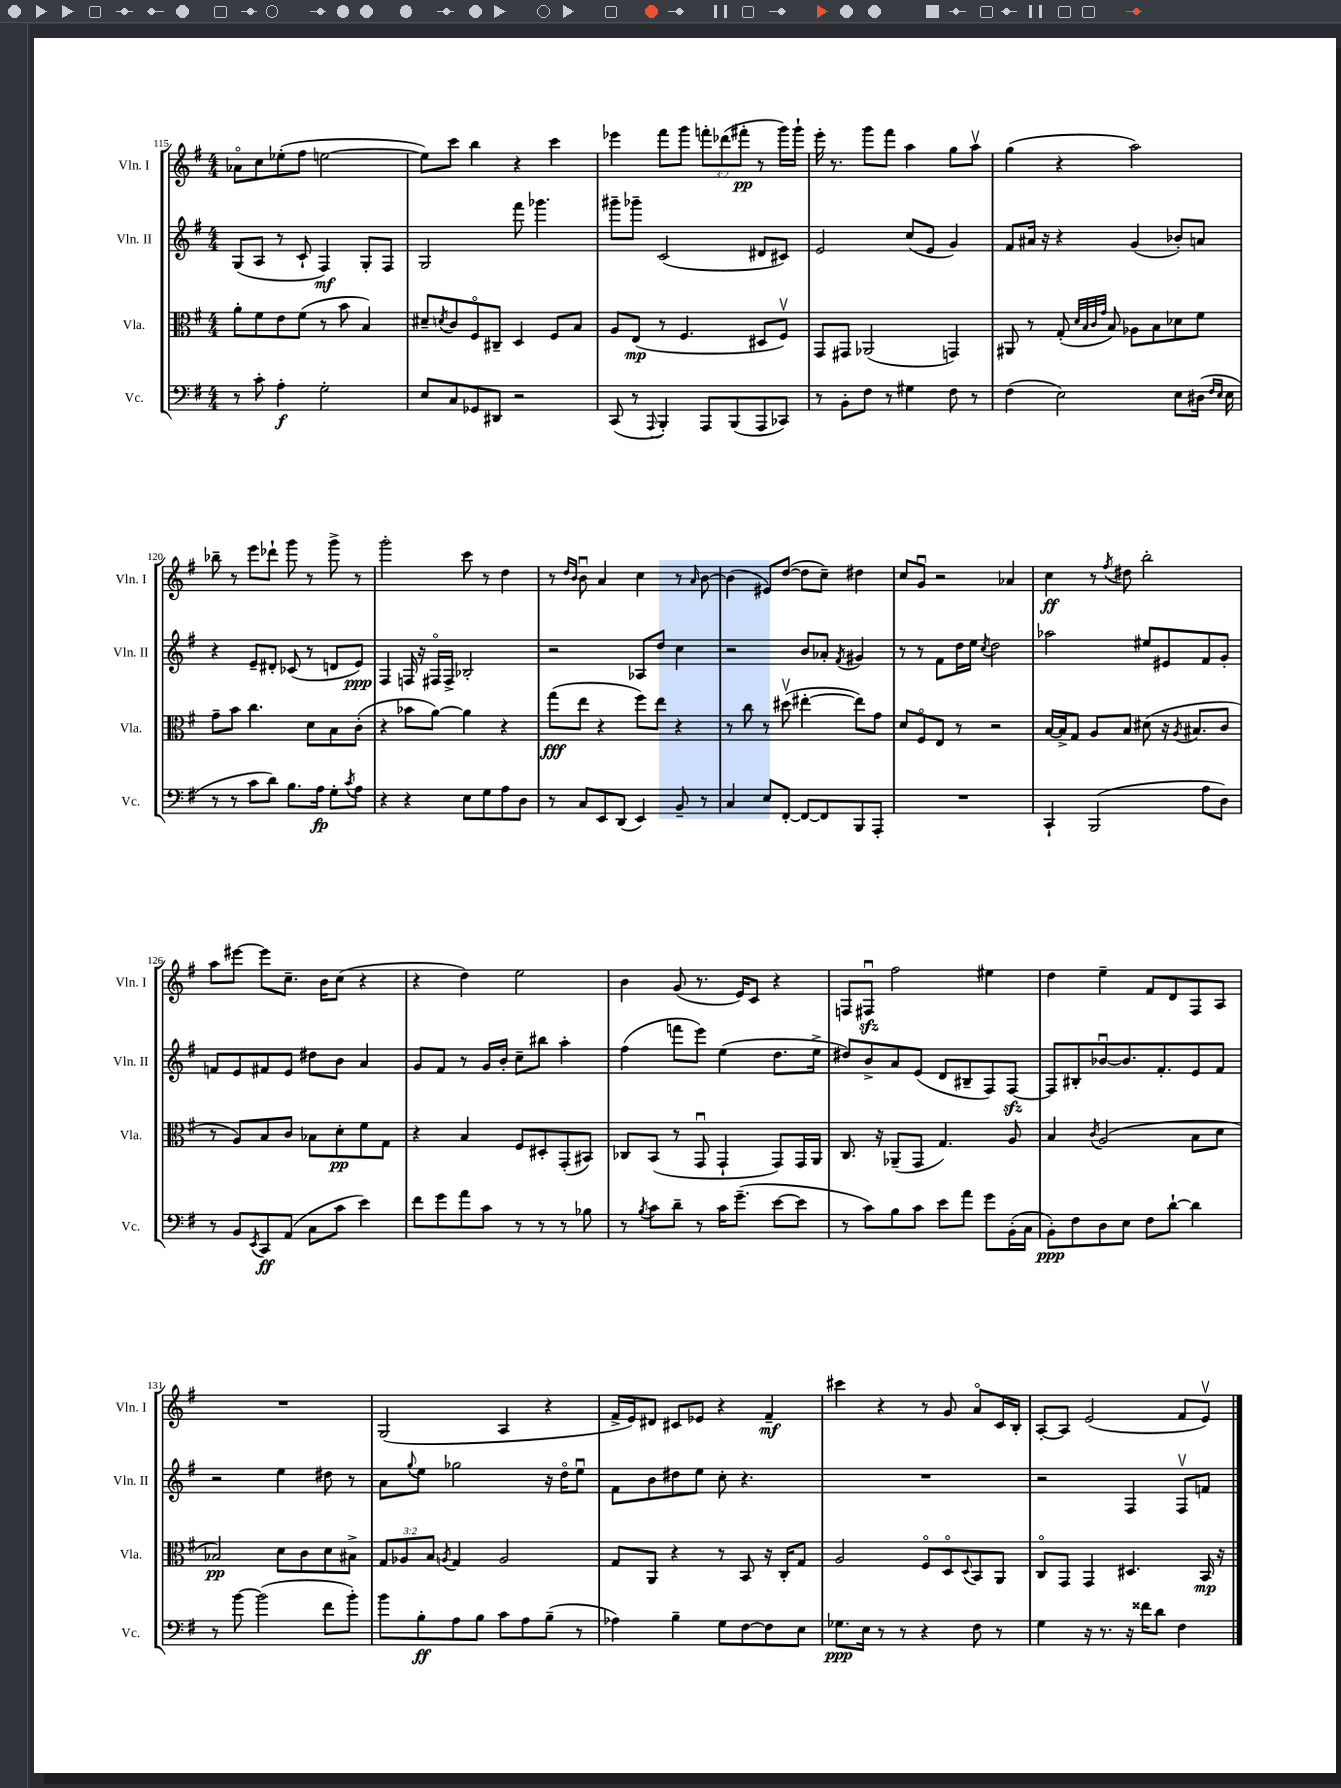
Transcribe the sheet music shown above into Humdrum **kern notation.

**kern	**dynam	**kern	**dynam	**kern	**dynam	**kern	**dynam
*part4	*part4	*part3	*part3	*part2	*part2	*part1	*part1
*staff4	*staff4	*staff3	*staff3	*staff2	*staff2	*staff1	*staff1
*I"Vc.	*	*I"Vla.	*	*I"Vln. II	*	*I"Vln. I	*
*I'Vc.	*	*I'Vla.	*	*I'Vln. II	*	*I'Vln. I	*
*clefF4	*	*clefC3	*	*clefG2	*	*clefG2	*
*k[f#]	*	*k[f#]	*	*k[f#]	*	*k[f#]	*
*M4/4	*	*M4/4	*	*M4/4	*	*M4/4	*
=115	=115	=115	=115	=115	=115	=115	=115
8r	.	8a'\L	.	(8G/L	.	8a-X\L	.
8c'\	.	8f#\	.	8A/J	.	8cc\	.
4A'\	f	8e\	.	8r	.	(8ee-X'\	.
.	.	(8f#\J	.	8c`/	.	8ff#\J	.
2G'\	.	8r	.	4F#/)	mf	[2een\	.
.	.	8b\	.	.	.	.	.
.	.	4B/)	.	8G'/L	.	.	.
.	.	.	.	8F#/J	.	.	.
=116	=116	=116	=116	=116	=116	=116	=116
8E/L	.	8d#X~/L	.	2G/	.	8ee\L])	.
.	.	8qdn/	.	.	.	.	.
8C/	.	8c/	.	.	.	8ccc\J	.
8GG-X/	.	8F#/	.	.	.	4bb\	.
8DD#X/J	.	8C#X~/J	.	.	.	.	.
2r	.	4D/	.	8fff#\	.	4r	.
.	.	.	.	4.ggg-X\	.	.	.
.	.	8F#/L	.	.	.	4ccc\	.
.	.	8B/J	.	.	.	.	.
=117	=117	=117	=117	=117	=117	=117	=117
(8CC/	.	8A/L	.	8ggg#X~\L	.	4eee-X\	.
8r	.	(8E/J	mp	8ggg-X~\J	.	.	.
8qqAAA/	.	.	.	.	.	.	.
4BBB'/)	.	8r	.	(2c/	.	8fff#\L	.
.	.	4.F#/	.	.	.	8ggg\J	.
8AAA/L	.	.	.	.	.	12fffn'\L	.
.	.	.	.	.	.	(12ddd-X\	.
(8BBB/	.	.	.	.	.	.	.
.	.	.	.	.	.	12fff#X'\J	pp
8AAA/	.	8D#X/L	.	8d#X/L	.	8r	.
8CC-X/J)	.	8F#v/J)	.	8c#X/J)	.	16ggg\LL)	.
.	.	.	.	.	.	16ggg`\JJ	.
=118	=118	=118	=118	=118	=118	=118	=118
8r	.	8GG/L	.	2e/	.	16eee'\	.
.	.	.	.	.	.	8.r	.
8BB'\L	.	8GG#X/J	.	.	.	.	.
8F#\J	.	(2AA-X/	.	.	.	8ggg\L	.
8r	.	.	.	.	.	8fff#\J	.
4G#X\	.	.	.	(8cc/L	.	4aa\	.
.	.	.	.	8e/J	.	.	.
8F#\	.	4GGn/)	.	4g/)	.	8gg\L	.
8r	.	.	.	.	.	8aav\J	.
=119	=119	=119	=119	=119	=119	=119	=119
(4F#\	.	8AA#X/	.	8f#/L	.	(4gg\	.
.	.	8r	.	16a#X/Jk	.	.	.
.	.	.	.	16r	.	.	.
2E\)	.	(8G'/	.	4r	.	4r	.
.	.	32qqd/LLL	.	.	.	.	.
.	.	32qqB/	.	.	.	.	.
.	.	32qqc/	.	.	.	.	.
.	.	32qqg/JJJ	.	.	.	.	.
.	.	8B/)	.	.	.	.	.
.	.	8A-X\L	.	(4g/	.	2aa\)	.
.	.	8B\	.	.	.	.	.
8E\L	.	8d-X\	.	8b-X'/L)	.	.	.
(16D#X\Jk	.	8f#\J	.	8an/J	.	.	.
16qqF#/LL	.	.	.	.	.	.	.
16qqE/JJ	.	.	.	.	.	.	.
16E\	.	.	.	.	.	.	.
!!LO:LB:g=z
=120	=120	=120	=120	=120	=120	=120	=120
8r	.	8g~\L	.	4r	.	8bb-X~\	.
8r	.	8b\J	.	.	.	8r	.
8c\L	.	4.cc\	.	8e~/L	.	8eee\L	.
8d\J)	.	.	.	8d#X'/J	.	8ddd-X`\J	.
8.B\L	.	.	.	(8c-X/	.	8ggg\	.
.	.	8d\L	.	8r	.	8r	.
16A\Jk	fp	.	.	.	.	.	.
8G'\L	.	8B\	.	8dn/L	.	8ggg^\	.
8qc/	.	.	.	.	.	.	.
8A\J	.	(8c'\J	.	8e/J)	ppp	8r	.
=121	=121	=121	=121	=121	=121	=121	=121
4r	.	4r	.	4F#/	.	2ggg'\	.
4r	.	8b-X\L	.	16Fn/	.	.	.
.	.	.	.	16r	.	.	.
.	.	[8a\J)	.	16F#X/LL	.	.	.
.	.	.	.	16F#^/JJ	.	.	.
8E\L	.	4a\]	.	2B-X'/	.	8ccc\	.
8G\	.	.	.	.	.	8r	.
8A\	.	4r	.	.	.	4dd\	.
8D\J	.	.	.	.	.	.	.
=122	=122	=122	=122	=122	=122	=122	=122
8r	.	(8gg\L	fff	2r	.	8r	.
.	.	.	.	.	.	16qqdd/LL	.
.	.	.	.	.	.	16qqb/JJ	.
8C/L	.	8ee\J	.	.	.	8bu\	.
8EE/	.	4r	.	.	.	4a/	.
(8DD/J	.	.	.	.	.	.	.
4EE/)	.	8ff#\L)	.	8A-X/L	.	4cc\	.
.	.	8ee\J	.	8dd/J	.	.	.
8BB~/	.	4r	.	4cc\	.	8r	.
.	.	.	.	.	.	16qqa/	.
8r	.	.	.	.	.	[8b\	.
=123	=123	=123	=123	=123	=123	=123	=123
4C/	.	8r	.	2r	.	(4b\]	.
.	.	8cc\	.	.	.	.	.
8E/L	.	8r	.	.	.	8e#X/L)	.
[8FF#'/J	.	(8dd#Xv\	.	.	.	([8dd/J	.
8FF#/L_	.	[4ee#X'\	.	8b/L	.	8dd\L]	.
8FF#/]	.	.	.	8a-X'/J	.	8cc~\J)	.
.	.	.	.	8qf#/	.	.	.
8BBB/	.	8ee#\L])	.	4g#X/	.	4dd#X\	.
8AAA'/J	.	8g\J	.	.	.	.	.
=124	=124	=124	=124	=124	=124	=124	=124
1r	.	8d/L	.	8r	.	8cc/L	.
.	.	8F#/	.	8r	.	8gu/J	.
.	.	8E/J	.	8f#\L	.	2r	.
.	.	8r	.	16dd\L	.	.	.
.	.	.	.	16ee\JJ	.	.	.
.	.	.	.	8qcc/	.	.	.
.	.	2r	.	2dd\	.	.	.
.	.	.	.	.	.	4a-X/	.
=125	=125	=125	=125	=125	=125	=125	=125
4CC`/	.	[16B/LL	.	2aa-X\	.	4cc\	ff
.	.	16B^/J]	.	.	.	.	.
.	.	8G/J	.	.	.	.	.
(2BBB/	.	8A/L	.	.	.	8r	.
.	.	.	.	.	.	8qff#/	.
.	.	8B/J	.	.	.	8dd#X\	.
.	.	(8d#X\	.	8ee#X/L	.	2bb'\	.
.	.	16r	.	8e#X/	.	.	.
.	.	8qA/	.	.	.	.	.
.	.	8.B#X/L	.	.	.	.	.
8A\L	.	.	.	8f#/	.	.	.
8D\J)	.	8c/J	.	8g'/J	.	.	.
!!LO:LB:g=z
=126	=126	=126	=126	=126	=126	=126	=126
8r	.	8r	.	8fn/L	.	8aa\L	.
8BB/L	.	8A/L)	.	8e/	.	[8eee#X\J	.
8qEE/	.	.	.	.	.	.	.
8CC/	ff	8B/	.	8f#X/	.	8eee#\L]	.
(8AA/J	.	8c/J	.	8e/J	.	8.cc~\J	.
8C\L	.	8B-X\L	.	8dd#X\L	.	.	.
.	.	.	.	.	.	16b\KL	.
8c\J	.	8d'\	pp	8b\J	.	(8cc\J	.
4e\)	.	8f#\	.	4a/	.	4r	.
.	.	8G\J	.	.	.	.	.
=127	=127	=127	=127	=127	=127	=127	=127
8f#\L	.	4r	.	8g/L	.	4r	.
8g\	.	.	.	8f#/J	.	.	.
8a\	.	4B/	.	8r	.	4dd\)	.
8c\J	.	.	.	16g/LL	.	.	.
.	.	.	.	16b'/JJ	.	.	.
8r	.	8F#/L	.	8cc~\L	.	2ee\	.
8r	.	8D#X'/	.	8bb#X\J	.	.	.
8r	.	(8GG'/	.	4aa'\	.	.	.
8B-X\	.	8BB#X/J)	.	.	.	.	.
=128	=128	=128	=128	=128	=128	=128	=128
8r	.	8C-X/L	.	(4ff#\	.	4b\	.
8qB/	.	.	.	.	.	.	.
8c\L	.	(8BB/J	.	.	.	.	.
8d~\J	.	8r	.	8fffn\L	.	(8g/	.
8r	.	8GGu/	.	8eee\J)	.	8.r	.
16c\KL	.	4GG`/	.	(4ee\	.	.	.
(8.g~\J	.	.	.	.	.	16e/KL)	.
.	.	.	.	.	.	8c/J	.
[8e\L	.	8GG/L)	.	8.dd\L	.	4r	.
8e\J]	.	16GG/L	.	.	.	.	.
.	.	16AA/JJ	.	16ee^\Jk	.	.	.
=129	=129	=129	=129	=129	=129	=129	=129
8r	.	8.C/	.	8dd#X/L)	.	8Fn/L	.
8c\L)	.	.	.	8b^/	.	8F#Xzzu/J	.
.	.	16r	.	.	.	.	.
8B\	.	(8AA-X~/L	.	8a/	.	2ff#\	.
8c\J	.	8GG/J	.	(8e/J	.	.	.
8e\L	.	4.G/)	.	8d/L	.	.	.
8a\J	.	.	.	8B#X~/	.	.	.
8g\L	.	.	.	8F#/)	.	4ee#X\	.
(16BB'\L	.	8A/	.	[8F#zz/J	.	.	.
16C\JJ	.	.	.	.	.	.	.
=130	=130	=130	=130	=130	=130	=130	=130
8BB'\L)	ppp	4B/	.	8F#/L]	.	4dd\	.
8F#\	.	.	.	8B#X'/	.	.	.
.	.	8qc/	.	.	.	.	.
8D\	.	(2A/	.	[8b-Xu/	.	4ee~\	.
8E\J	.	.	.	8.b-/]	.	.	.
8F#\L	.	.	.	.	.	8f#/L	.
.	.	.	.	8.f#'/	.	.	.
[8d`\J	.	.	.	.	.	8d/	.
4d\]	.	8B\L	.	8e/	.	8F#/	.
.	.	8d\J	.	8f#/J	.	8A/J	.
!!LO:LB:g=z
=131	=131	=131	=131	=131	=131	=131	=131
8r	.	2B-X/)	pp	2r	.	1r	.
[8b\	.	.	.	.	.	.	.
(2b\]	.	.	.	.	.	.	.
.	.	8d\L	.	4ee\	.	.	.
.	.	8c\	.	.	.	.	.
8f#\L	.	8d\	.	8dd#X\	.	.	.
8b'\J)	.	8B#X^\J	.	8r	.	.	.
=132	=132	=132	=132	=132	=132	=132	=132
8b\L	.	12G/L	.	8a\L	.	(2G/	.
.	.	12A-X/	.	.	.	.	.
.	.	.	.	8qqgg/	.	.	.
8B'\	ff	.	.	8ee\J	.	.	.
.	.	12B/J	.	.	.	.	.
.	.	8qAn/	.	.	.	.	.
8A\	.	4G/	.	2gg-X\	.	.	.
8B\J	.	.	.	.	.	.	.
8c\L	.	2A/	.	.	.	4A/	.
8A\	.	.	.	.	.	.	.
(8B~\J	.	.	.	16r	.	4r	.
.	.	.	.	16dd\KL	.	.	.
8r	.	.	.	8eeu\J	.	.	.
=133	=133	=133	=133	=133	=133	=133	=133
4A-X\)	.	8G/L	.	8f#\L	.	16f#^/LL	.
.	.	.	.	.	.	16e/J)	.
.	.	8AA/J	.	8b\	.	8d#X/J	.
4B~\	.	4r	.	8dd#X\	.	8c#X/L	.
.	.	.	.	8ee\J	.	8e-X/J	.
8G\L	.	8r	.	8cc'\	.	4r	.
[8F#\	.	8BB/	.	4.r	.	.	.
8F#\]	.	16r	.	.	.	4f#~/	mf
.	.	16C'/KL	.	.	.	.	.
8E\J	.	8G/J	.	.	.	.	.
=134	=134	=134	=134	=134	=134	=134	=134
8.G-X\L	ppp	2A/	.	1r	.	4ccc#X\	.
16E\Jk	.	.	.	.	.	.	.
8r	.	.	.	.	.	4r	.
8r	.	.	.	.	.	.	.
4r	.	8F#/L	.	.	.	8r	.
.	.	8D/	.	.	.	8g/	.
.	.	8qqD/	.	.	.	.	.
8F#\	.	8BB/	.	.	.	8a/L	.
8r	.	8AA/J	.	.	.	16c/L	.
.	.	.	.	.	.	16B'/JJ	.
=135	=135	=135	=135	=135	=135	=135	=135
4G\	.	8C/L	.	2r	.	[8A'/L	.
.	.	8GG/J	.	.	.	8A/J]	.
16r	.	4GG/	.	.	.	(2e/	.
8.r	.	.	.	.	.	.	.
16r	.	4.D#X/	.	4F#/	.	.	.
16f##X\KL	.	.	.	.	.	.	.
8d\J	.	.	.	.	.	.	.
4F#\	.	.	.	8F#v/L	.	8f#/L	.
.	.	16BB/	mp	8fn/J	.	8ev/J)	.
.	.	16r	.	.	.	.	.
==	==	==	==	==	==	==	==
*-	*-	*-	*-	*-	*-	*-	*-
